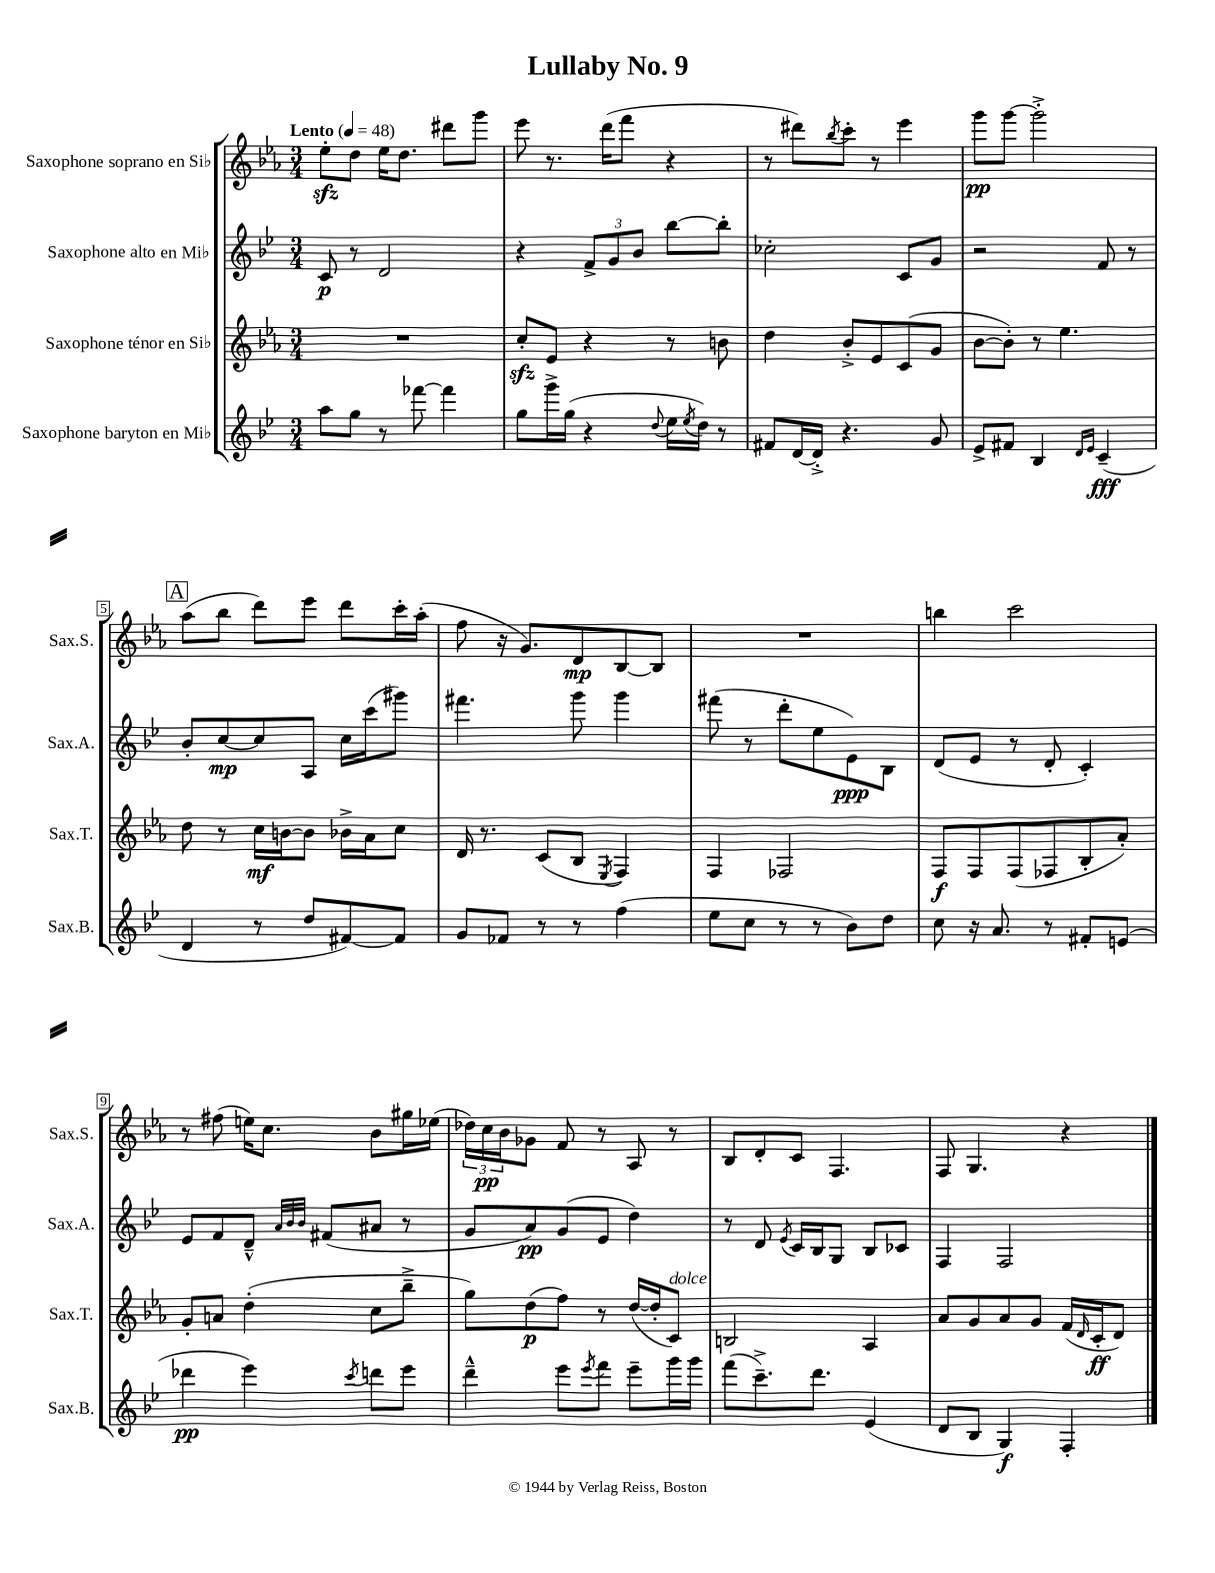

**kern	**kern	**kern	**kern
*staff4	*staff3	*staff2	*staff1
*clefG2	*clefG2	*clefG2	*clefG2
*k[b-e-]	*k[b-e-a-]	*k[b-e-]	*k[b-e-a-]
*M3/4	*M3/4	*M3/4	*M3/4
*MM48	*MM48	*MM48	*MM48
8aa\L	2.r	8c/	8ee-'\L
8gg\J	.	8r	8dd\J
8r	.	2d/	16ee-\LK
.	.	.	8.dd\J
[8fff-\	.	.	.
4fff-\]	.	.	8ddd#\L
.	.	.	8ggg\J
=	=	=	=
8gg\L	8cc'/L	4r	8eee-\
16ggg^\L	8e-/J	.	8.r
(16gg\JJ	.	.	.
4r	4r	12f^/L	.
.	.	.	(16ddd\LK
.	.	12g/	.
.	.	.	8fff\J
.	.	12b-/J	.
8qqdd/	.	.	.
16ee-\LL	8r	[8bb-\L	4r
8qee-/	.	.	.
16dd\JJ)	.	.	.
8r	8b\	8bb-'\]J	.
=	=	=	=
8f#/L	4dd\	2cc-'\	8r
[16d/L	.	.	8ddd#\L)
16d'^/]JJ	.	.	.
.	.	.	8qbb-/
4.r	8b-'^/L	.	8ccc'\J
.	8e-/	.	8r
.	(8c/	8c/L	4eee-\
8g/	8g/J	8g/J	.
=	=	=	=
8e-^/L	[8b-\L	2r	8ggg\L
8f#/J	8b-'\]J)	.	[8ggg\J
4B-/	8r	.	2ggg'^\]
.	4.ee-\	.	.
16qqd/LL	.	.	.
16qqe-/JJ	.	.	.
(4c~/	.	8f/	.
.	.	8r	.
=	=	=	=
4d/	8dd\	8b-'/L	(8aa-\L
.	8r	[8cc/	8bb-\J
8r	16cc\LL	8cc/]	8ddd\L)
.	[16b\J	.	.
8dd/L	8b\]J	8A/J	8eee-\J
[8f#/)	16b-^\LL	16cc\LL	8ddd\L
.	16a-\J	(16ccc\J	.
8f#/]J	8cc\J	8ggg#\J)	16ccc'\L
.	.	.	(16aa-'\JJ
=	=	=	=
8g/L	16d/	4.fff#\	8ff\
.	8.r	.	.
8f-/J	.	.	16r
.	.	.	8.g/L)
8r	(8c/L	.	.
8r	8B-/J	8ggg\	8d/
.	8qE-/	.	.
(4ff\	4F/)	4ggg\	[8B-/
.	.	.	8B-/]J
=	=	=	=
8ee-\L	4F/	(8fff#\	2.r
8cc\J	.	8r	.
8r	2F-/	8ddd'\L	.
8r	.	8ee-\	.
8b-\L)	.	8e-\)	.
8dd\J	.	8B-\J	.
=	=	=	=
8cc\	8F/L	(8d/L	4bb\
16r	8F/	8e-/J	.
8.a/	.	.	.
.	(8F/	8r	2ccc\
8r	8F-/	8d'/	.
8f#'/L	8B-'/	4c'/)	.
(8e/J	8a-'/J)	.	.
=	=	=	=
4ddd-\	8g'/L	8e-/L	8r
.	8a/J	8f/	(8ff#\
4eee-\)	(4dd'\	8d~^^/J	16ee\LK)
.	.	.	8.cc\J
.	.	32qqa/LLL	.
.	.	32qqb-/	.
.	.	32qqb-/JJJ	.
.	.	(8f#/L	.
8qccc/	.	.	.
8ddd\L	8cc\L	8a#/J	8b-\L
8eee-\J	8bb-~^\J	8r	16gg#\L
.	.	.	(16ee-\JJ
=	=	=	=
4ddd~^^\	8gg\L)	8g/L	24dd-\LL)
.	.	.	24cc\
.	.	.	24b-\J
.	(8dd\	8a/)	8g-\J
8eee-\L	8ff\J)	(8g/	8f/
8qeee-/	.	.	.
8fff\J	8r	8e-/J	8r
8eee-~\L	([16dd/LL	4dd\)	8A-/
.	16dd'/]J	.	.
16ggg\L	8c/J)	.	8r
16ggg\JJ	.	.	.
=	=	=	=
(8fff\L	2B/	8r	8B-/L
8.ccc~^\)	.	8d/	8d'/
.	.	8qe-/	.
.	.	16c/LL	8c/J
8.ddd\J	.	16B-/J	.
.	.	8G/J	4.F/
(4e-/	4A-/	8B-/L	.
.	.	8c-/J	.
=	=	=	=
8d/L	8a-/L	4F/	8F/
8B-/J	8g/	.	4.G/
4G/)	8a-/	2F/	.
.	8g/J	.	.
4F'/	(16f/LL	.	4r
.	16qqd/	.	.
.	16c'/J	.	.
.	8d/J)	.	.
==	==	==	==
*-	*-	*-	*-
